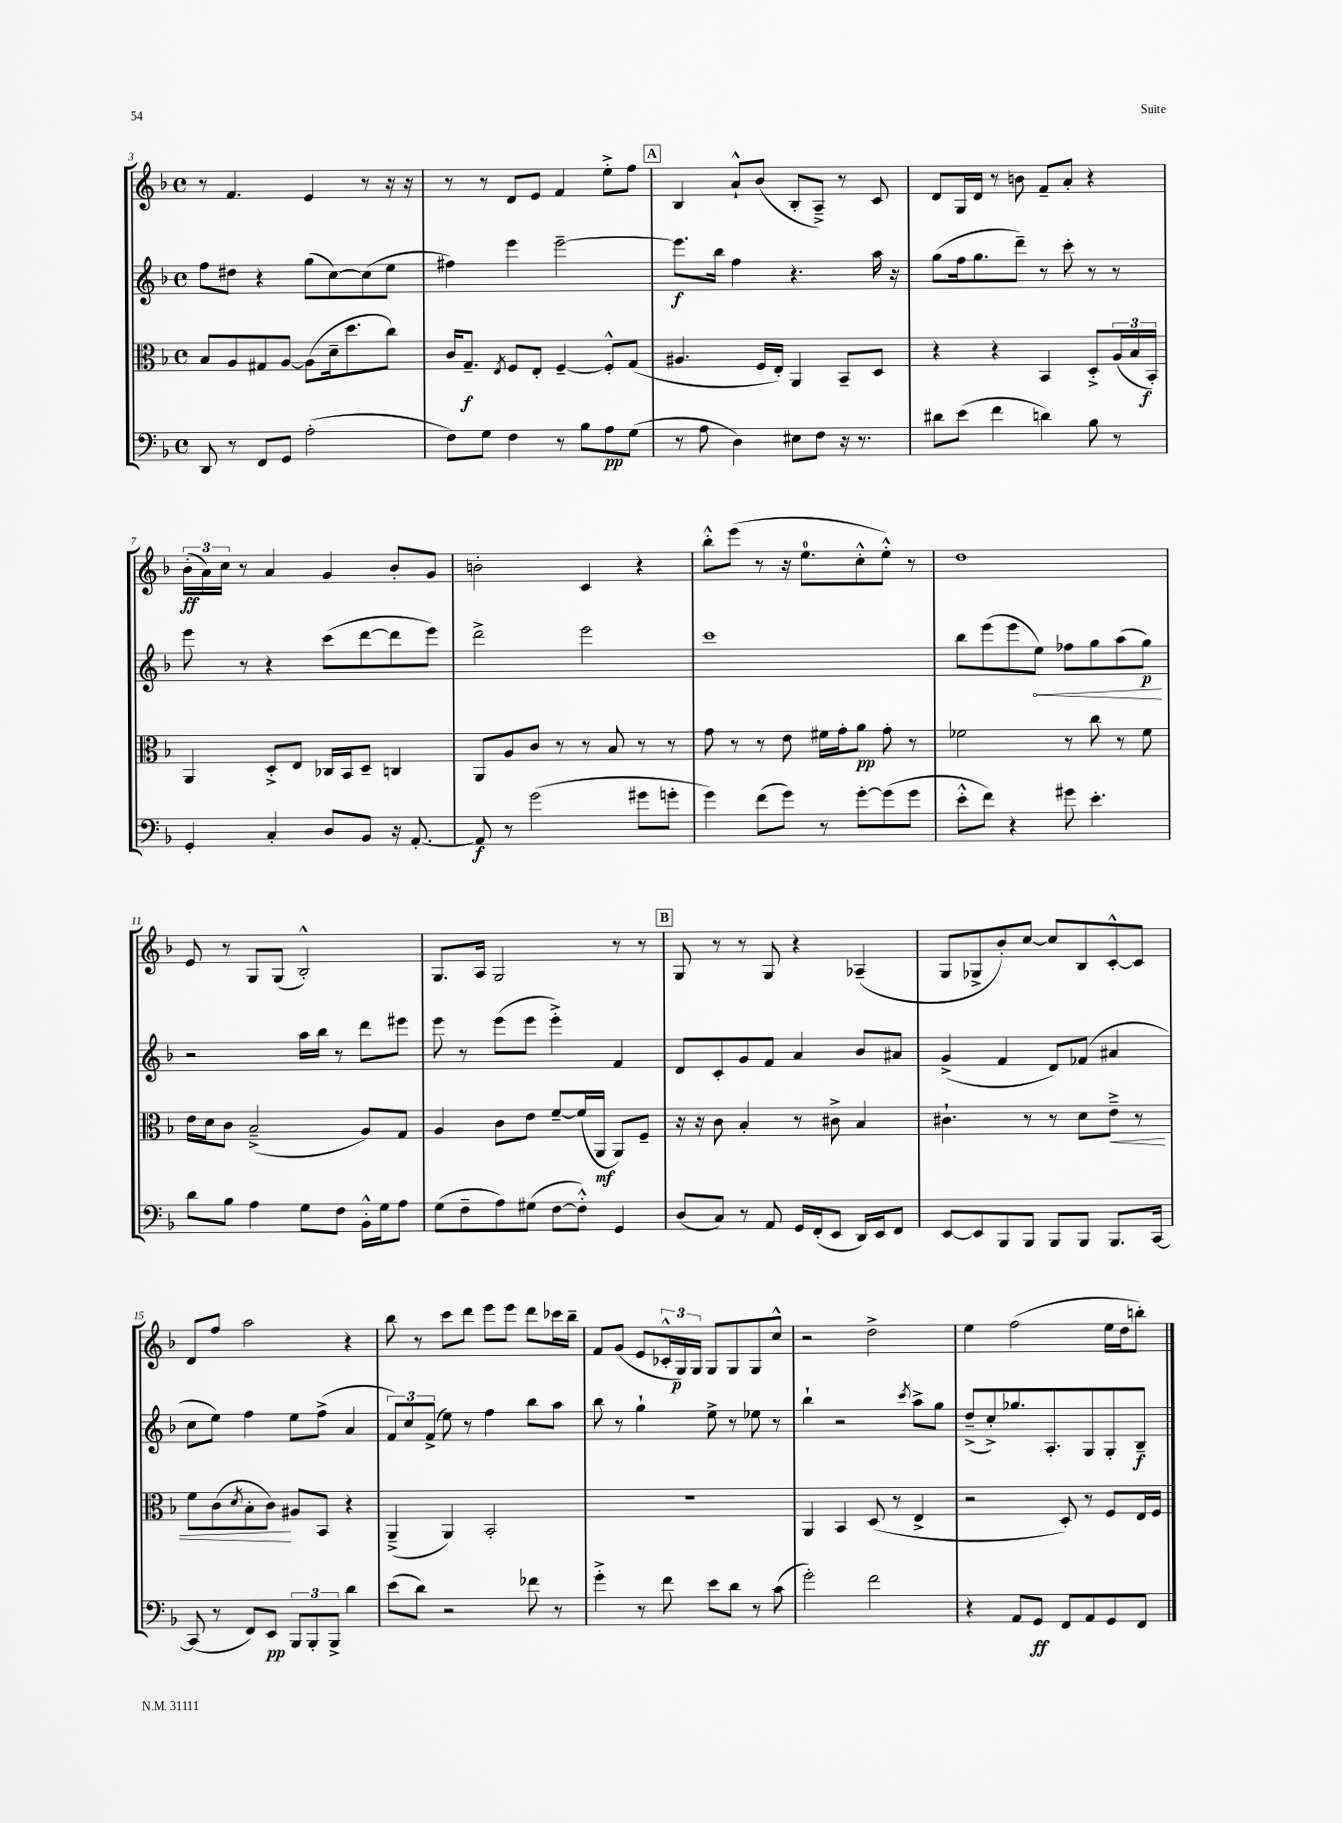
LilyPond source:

<<
\new StaffGroup <<
\new Staff = "s0" {
    \clef treble \key f \major \defaultTimeSignature \time 4/4
    r8 f'4. e'4 r8 r16 r16 |
    r8 r8 d'8 e'8 f'4 e''8-.-> f''8 |
    \mark \markup { \box "A" } bes4 a'8-!-^ bes'8( bes8-. a8--->) r8 c'8 |
    d'8 g16 d'16 r8 b'8 f'8-- a'8-. r4 |
    \tuplet 3/2 { bes'16-.\ff( a'16) c''16 } r8 a'4 g'4 bes'8-. g'8 |
    b'2-. c'4 r4 |
    bes''8-.-^ e'''8( r8 r16 e''8.-0 c''8-.-^ e''8-.-^) r8 |
    d''1 |
    e'8 r8 g8 g8( bes2-.-^) |
    g8. a16 g2 r8 r8 |
    \mark \markup { \box "B" } g8 r8 r8 g8 r4 aes4--( |
    g8 ges8-> bes'8-.) c''8~ c''8 bes8 c'8~-.-^ c'8 |
    d'8 f''8 a''2 r4 |
    bes''8 r8 c'''8 d'''8 e'''8 e'''8 d'''8 ces'''16 bes''16-- |
    f'8 g'8( e'8 \tuplet 3/2 { ces'16-.-^ g16\p) g16 } g8 g8 g8 c''8-^ |
    r2 d''2-> |
    e''4 f''2( e''16 d''16 b''8-.) \bar "|." |
}
\new Staff = "s1" {
    \clef treble \key f \major \defaultTimeSignature \time 4/4
    f''8 dis''8 r4 g''8( c''8~) c''8( e''8 |
    fis''4) e'''4 e'''2~-- |
    \mark \markup { \box "A" } e'''8.\f bes''16 f''4 r4. a''16 r16 |
    g''8( f''16 g''8. d'''8--) r8 c'''8-. r8 r8 |
    e'''8 r8 r4 c'''8( d'''8~ d'''8 e'''8) |
    d'''2-> e'''2 |
    c'''1 |
    bes''8 e'''8( e'''8 \once \override Hairpin.circled-tip = ##t e''8\<) fes''8 g''8 a''8( g''8\p\!) |
    r2 a''16 bes''16 r8 d'''8 eis'''8 |
    e'''8 r8 e'''8( e'''8 e'''4-.->) f'4 |
    \mark \markup { \box "B" } d'8 c'8-. g'8 f'8 a'4 bes'8 ais'8 |
    g'4->( f'4 d'8) fes'8( ais'4 |
    c''8 e''8) f''4 e''8 f''8->( a'4 |
    \tuplet 3/2 { f'8) c''8 f'8->( } e''8) r8 f''4 bes''8 a''8 |
    bes''8 r8 g''4-! e''8-> r8 ees''8 r8 |
    bes''4-! r2 \acciaccatura { c'''8 } a''8-> g''8 |
    d''8--->( c''8-.->) ges''8. a8.-. g8 g8-. bes8--\f \bar "|." |
}
\new Staff = "s2" {
    \clef alto \key f \major \defaultTimeSignature \time 4/4
    bes8 a8 gis8 a8~ a8( d'16-- d''8. c''8) |
    c'16 g8.--\f \acciaccatura { e8 } f8 e8-. f4~-- f8-.-^ g8( |
    \mark \markup { \box "A" } ais4. f16 e16-.) a,4 bes,8-- d8 |
    r4 r4 bes,4 d8-.-> \tuplet 3/2 { a16( bes16 bes,16-.\f) } |
    a,4 d8-.-> e8 ces16 bes,16 d8-- c4 |
    a,8 a8 c'8 r8 r8 bes8 r8 r8 |
    g'8 r8 r8 e'8 fis'16 g'16-. a'8\pp g'8-. r8 |
    fes'2 r8 c''8 r8 fes'8 |
    e'16 d'16 c'8 bes2--->( a8) g8 |
    a4 c'8 e'8 f'8~-- f'16( a,16\mf a,8) f8-- |
    \mark \markup { \box "B" } r16 r16 c'8 bes4-. r8 cis'8-> bes4 |
    cis'4.-! r8 r8 d'8 e'8--->\< r8 |
    f'8 c'8( \acciaccatura { d'8 } bes8-. c'8\!) ais8 bes,8 r4 |
    a,4--->( a,4) bes,2-. |
    R1 |
    a,4 bes,4 d8( r8 e4-> |
    r2 d8-.) r8 f8 e16 f16 \bar "|." |
}
\new Staff = "s3" {
    \clef bass \key f \major \defaultTimeSignature \time 4/4
    d,8 r8 f,8 g,8 a2-.( |
    f8) g8 f4 r8 bes8 a8\pp g8( |
    \mark \markup { \box "A" } r8 a8 d4) eis8 f8 r16 r8. |
    dis'8 e'8( f'4 d'4) bes8 r8 |
    g,4-. c4-. d8 bes,8 r16 a,8.~-. |
    a,8\f r8 g'2( gis'8 g'8-. |
    g'4) f'8( g'8) r8 g'8~-. g'8( g'8 |
    e'8-.-^ f'8) r4 gis'8 e'4.-. |
    d'8 bes8 a4 g8 f8 bes,16-.-^ g16 a8 |
    g8( f8-- a8) gis8( f8~ f8-.-^) g,4 |
    \mark \markup { \box "B" } d8( c8) r8 a,8 g,16 f,16-.( e,8 d,16) e,16 f,8 |
    e,8~ e,8 bes,,8 bes,,8 bes,,8 bes,,8 bes,,8. c,16~ |
    c,8( r8 f,8) e,8\pp \tuplet 3/2 { bes,,8 bes,,8-. bes,,8-> } d'4 |
    e'8( d'8) r2 fes'8 r8 |
    g'4-.-> r8 f'8 e'8 d'8 r8 c'8( |
    g'2-.) f'2 |
    r4 a,8 g,8\ff f,8 a,8 g,8 f,8 \bar "|." |
}
>>
>>
\layout { \context { \Score currentBarNumber = #3 } }
